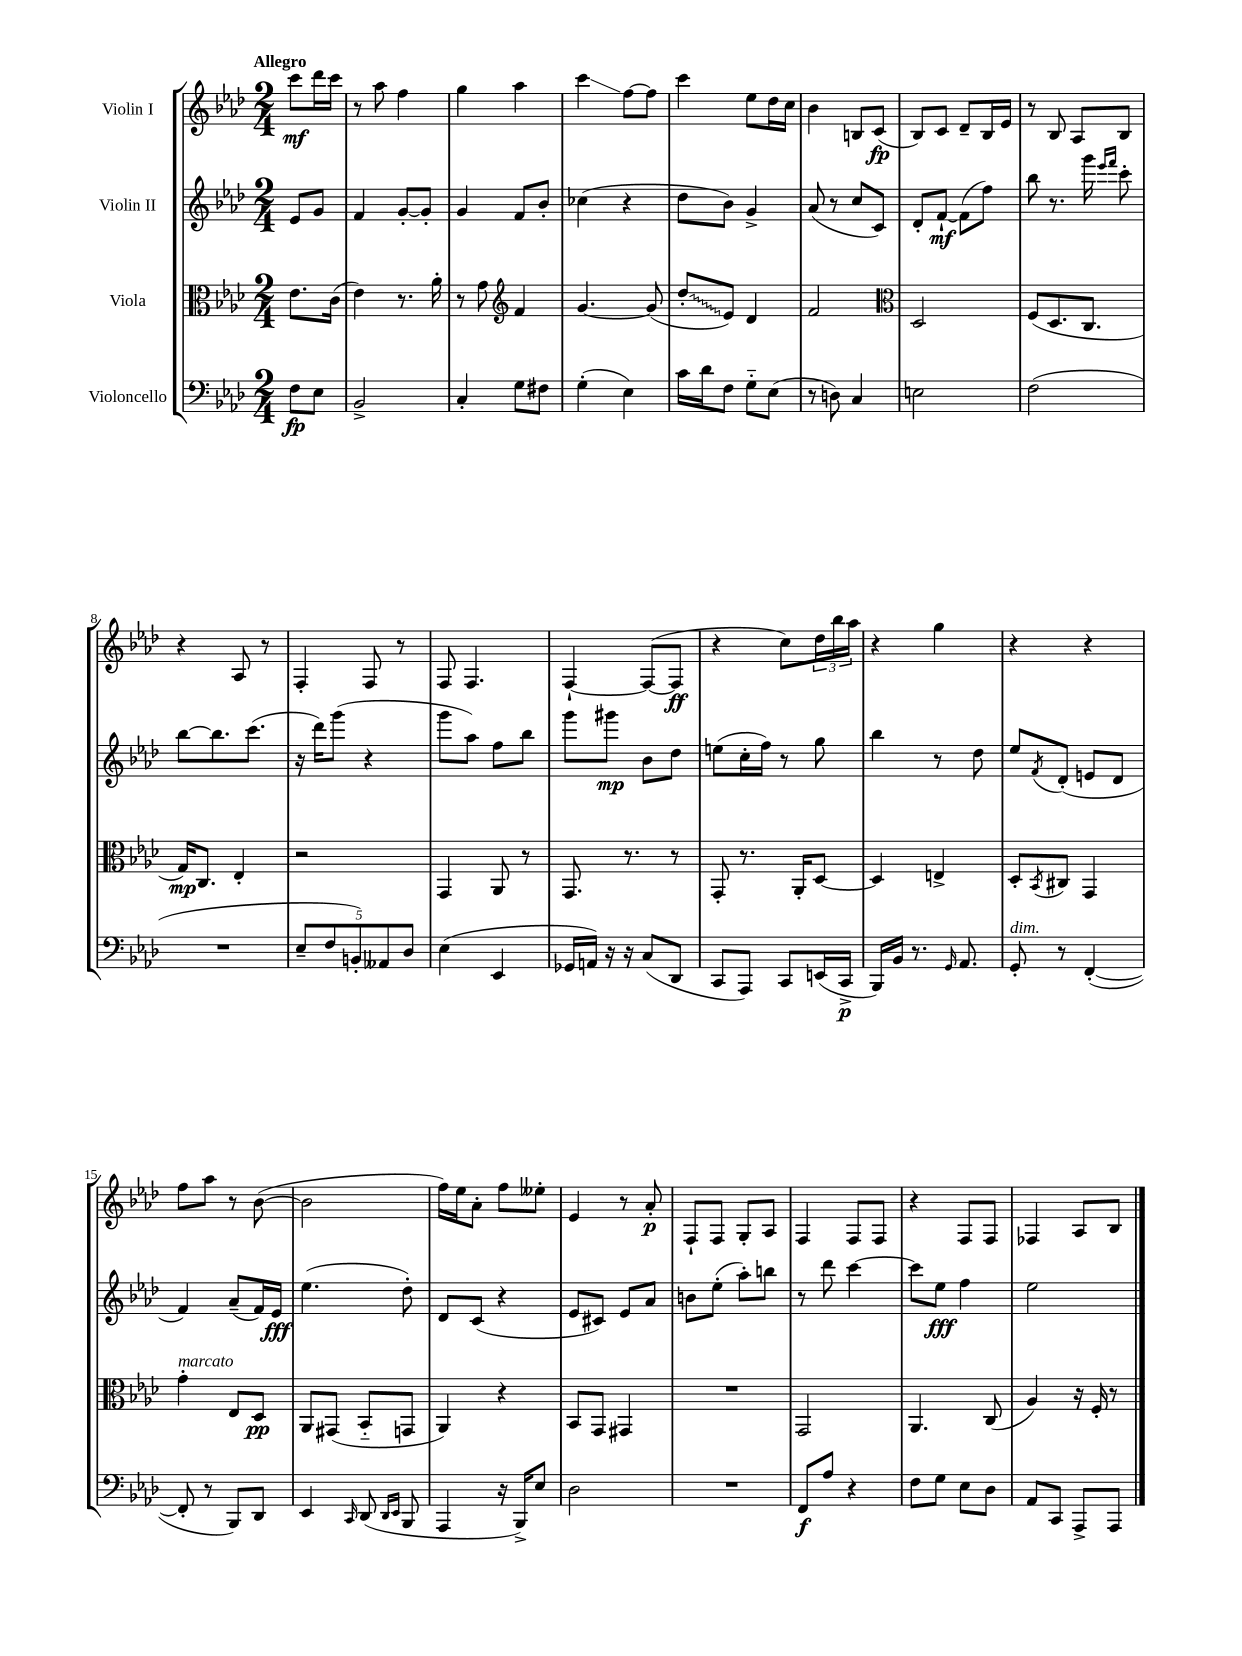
<<
\new StaffGroup <<
\new Staff = "s0" \with { instrumentName = "Violin I" } {
    \clef treble \key aes \major \numericTimeSignature \time 2/4 \partial 4 \tempo "Allegro"
    c'''8\mf des'''16 c'''16 |
    r8 aes''8 f''4 |
    g''4 aes''4 |
    c'''4\glissando f''8~ f''8 |
    c'''4 ees''8 des''16 c''16 |
    bes'4 b8 c'8\fp( |
    bes8) c'8 des'8-- bes16 ees'16 |
    r8 bes8 aes8 bes8 |
    r4 aes8 r8 |
    f4-. f8 r8 |
    f8 f4. |
    f4~-! f8~( f8\ff |
    r4 c''8) \tuplet 3/2 { des''16 bes''16 aes''16 } |
    r4 g''4 |
    r4 r4 |
    f''8 aes''8 r8 bes'8~( |
    bes'2 |
    f''16) ees''16 aes'8-. f''8 eeses''8-. |
    ees'4 r8 aes'8-.\p |
    f8-! f8 g8-. aes8 |
    f4 f8 f8 |
    r4 f8 f8 |
    fes4 aes8 bes8 \bar "|." |
}
\new Staff = "s1" \with { instrumentName = "Violin II" } {
    \clef treble \key aes \major \numericTimeSignature \time 2/4 \partial 4
    ees'8 g'8 |
    f'4 g'8~-. g'8-. |
    g'4 f'8 bes'8-. |
    ces''4( r4 |
    des''8 bes'8) g'4-> |
    aes'8( r8 c''8 c'8) |
    des'8-. f'8~-!\mf f'8( f''8) |
    bes''8 r8. g'''16 \grace { ees'''16 f'''16 } c'''8-. |
    bes''8~ bes''8. c'''8.( |
    r16 des'''16) g'''8( r4 |
    g'''8 aes''8) f''8 bes''8 |
    g'''8 gis'''8\mp bes'8 des''8 |
    e''8( c''16-. f''16) r8 g''8 |
    bes''4 r8 des''8 |
    ees''8 \acciaccatura { f'8 } des'8-.( e'8 des'8 |
    f'4) aes'8--( f'16) ees'16\fff |
    ees''4.( des''8-.) |
    des'8 c'8( r4 |
    ees'8 cis'8) ees'8 aes'8 |
    b'8 ees''8-.( aes''8-.) b''8 |
    r8 des'''8 c'''4~ |
    c'''8 ees''8\fff f''4 |
    ees''2 \bar "|." |
}
\new Staff = "s2" \with { instrumentName = "Viola" } {
    \clef alto \key aes \major \numericTimeSignature \time 2/4 \partial 4
    ees'8. c'16( |
    ees'4) r8. aes'16-. |
    r8 g'8 \clef treble f'4 |
    g'4.~ g'8( |
    \once \override Glissando.style = #'zigzag des''8-.\glissando ees'8) des'4 |
    f'2 |
    \clef alto des2 |
    f8( des8. c8. |
    g16\mp) c8. ees4-. |
    r2 |
    g,4 aes,8 r8 |
    g,8. r8. r8 |
    g,8-. r8. aes,16-. des8~ |
    des4 e4-> |
    des8-. \acciaccatura { bes,8 } cis8 g,4 |
    g'4-.^\markup { \italic "marcato" } ees8 des8\pp |
    aes,8 gis,8( bes,8-_ g,8 |
    aes,4) r4 |
    bes,8 g,8 gis,4 |
    R2 |
    g,2 |
    aes,4. c8( |
    aes4) r16 f16-. r8 \bar "|." |
}
\new Staff = "s3" \with { instrumentName = "Violoncello" } {
    \clef bass \key aes \major \numericTimeSignature \time 2/4 \partial 4
    f8\fp ees8 |
    bes,2-> |
    c4-. g8 fis8 |
    g4-.( ees4) |
    c'16 des'16 f8 g8-_ ees8( |
    r8 d8) c4 |
    e2 |
    f2( |
    R2 |
    \tuplet 5/4 { ees8-- f8 b,8-.) aeses,8 des8 } |
    ees4( ees,4 |
    ges,16 a,16) r16 r16 c8( des,8 |
    c,8 aes,,8) c,8 e,16( c,16->\p |
    bes,,16) bes,16 r8. \grace { g,16 } aes,8. |
    g,8-.^\markup { \italic "dim." } r8 f,4~-.( |
    f,8-. r8 bes,,8) des,8 |
    ees,4 \grace { c,16 } des,8( \grace { des,16 ees,16 } bes,,8 |
    aes,,4 r16 bes,,16->) ees8 |
    des2 |
    R2 |
    f,8\f aes8 r4 |
    f8 g8 ees8 des8 |
    aes,8 c,8 aes,,8-> aes,,8 \bar "|." |
}
>>
>>
